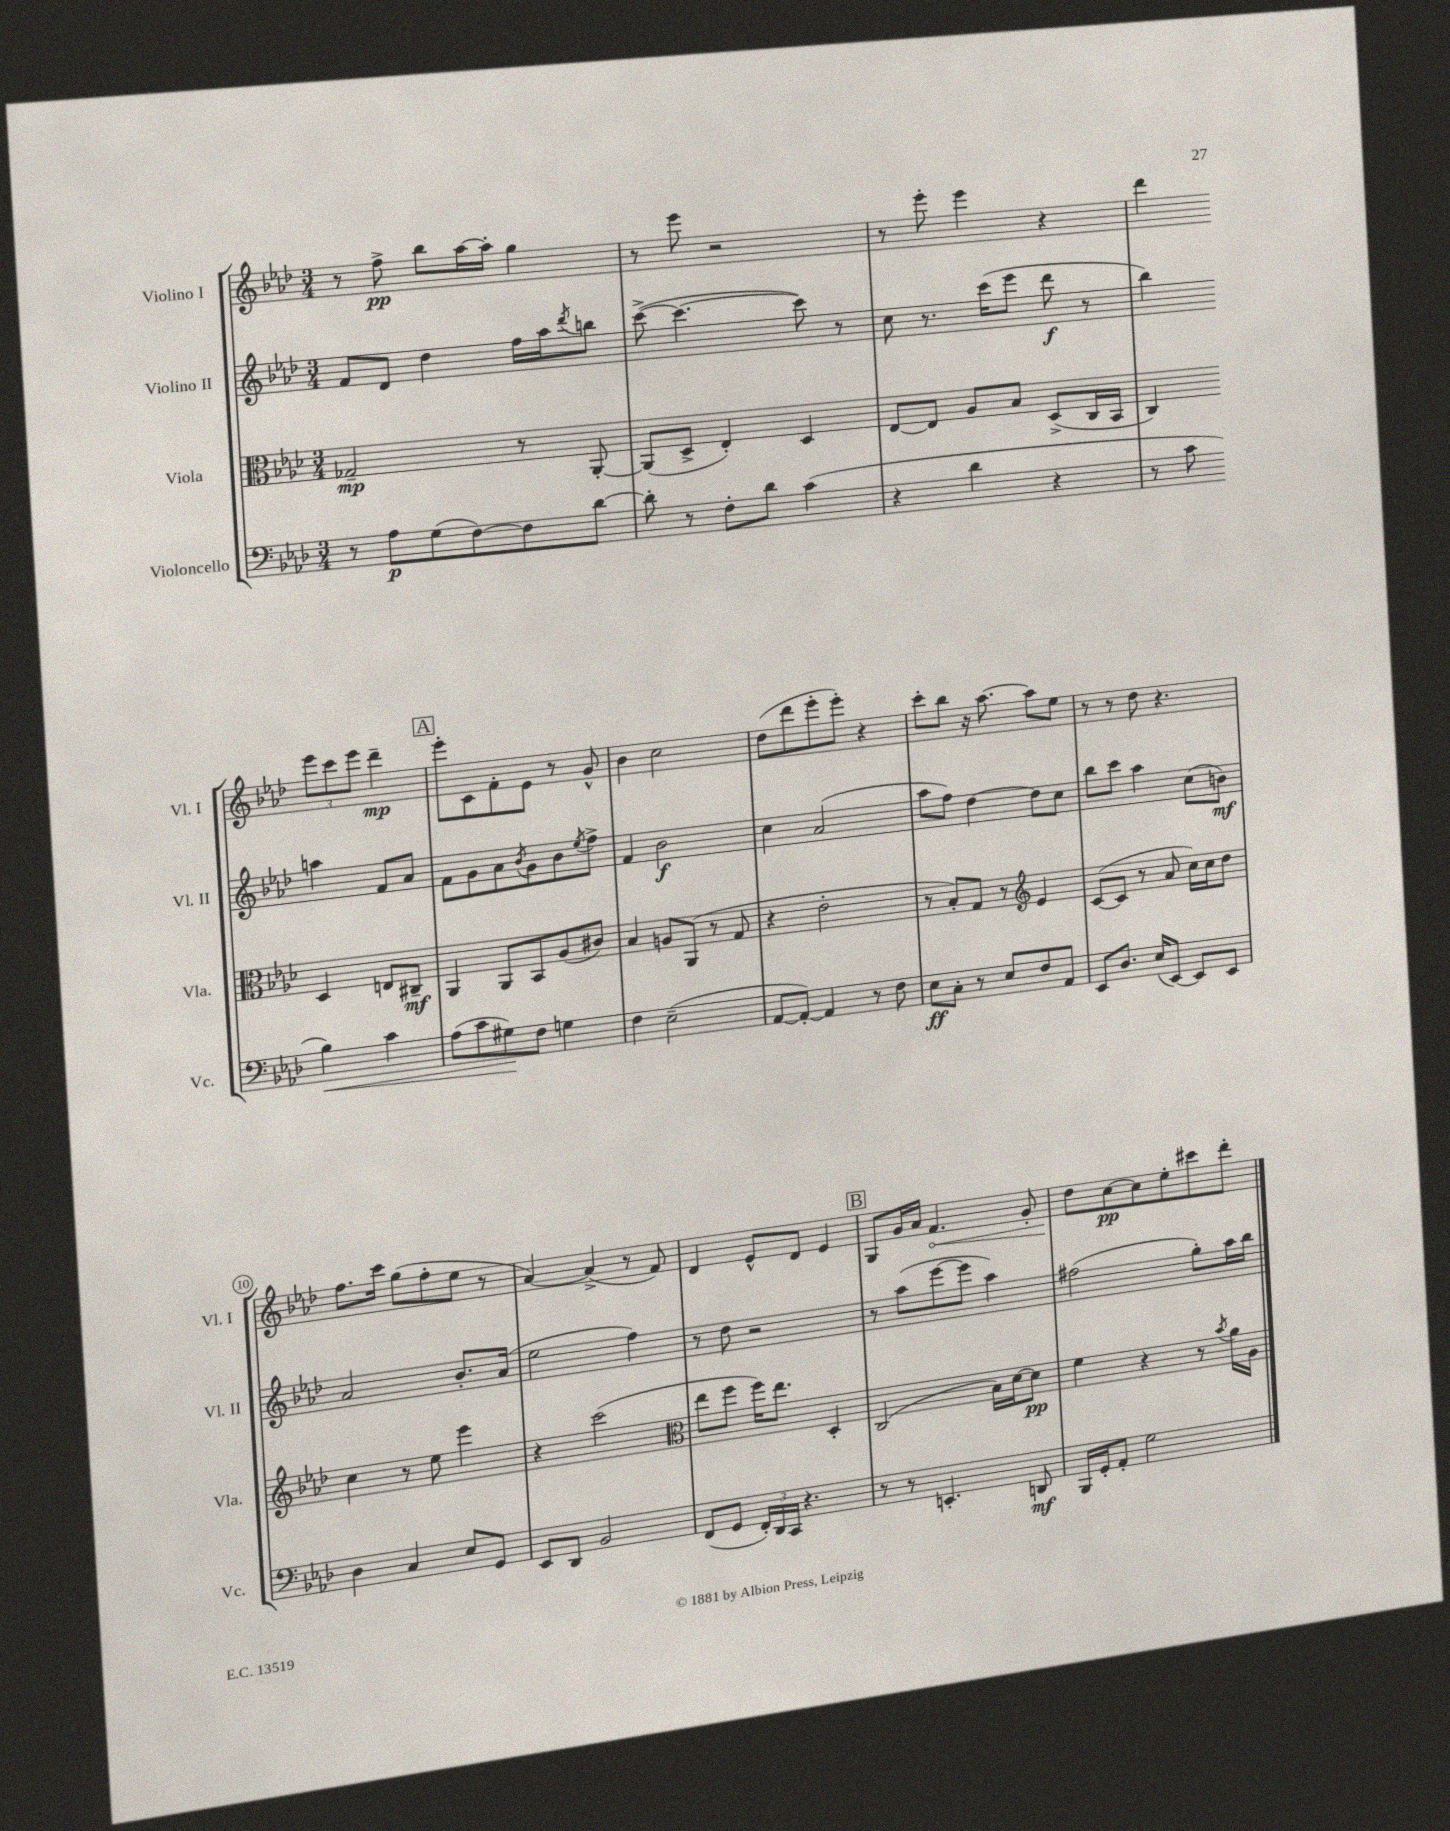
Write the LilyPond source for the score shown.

<<
\new StaffGroup <<
\new Staff = "s0" \with { instrumentName = "Violino I" shortInstrumentName = "Vl. I" } {
    \clef treble \key aes \major \numericTimeSignature \time 3/4
    r8 f''8->\pp bes''8 aes''16~ aes''16-. g''4 |
    r8 ees'''8 r2 |
    r8 ees'''8-. ees'''4 r4 |
    des'''4 \tuplet 3/2 { ees'''8 c'''8 ees'''8 } des'''4--\mp |
    \mark \markup { \box "A" } ees'''8-. c'8 f'8-. ees'8 r8 g'8-^ |
    bes'4 c''2 |
    des''8( des'''8 ees'''8-. ees'''8-.) r4 |
    c'''8-. bes''8 r16 aes''8.~ aes''8 ees''8 |
    r8 r8 des''8 r4. |
    f''8. c'''16 g''8( f''8-. ees''8 r8 |
    aes'4~) aes'4->( r8 f'8) |
    des'4 ees'8-^ des'8 ees'4 |
    \mark \markup { \box "B" } g8 g'16 aes'16 \once \override Hairpin.circled-tip = ##t f'4.\< g'8-. |
    des''8\! c''8~\pp c''8 ees''8-. cis'''8 des'''8-. \bar "|." |
}
\new Staff = "s1" \with { instrumentName = "Violino II" shortInstrumentName = "Vl. II" } {
    \clef treble \key aes \major \numericTimeSignature \time 3/4
    f'8 des'8 des''4 f''16 aes''16 \acciaccatura { des'''8 } b''8 |
    c'''8~->( c'''4.~ c'''8) r8 |
    c''8 r8. c'''16( ees'''8 des'''8\f r8 |
    bes''4) a''4 f'8 aes'8 |
    \mark \markup { \box "A" } f'8 g'8 aes'8 \acciaccatura { bes'8 } g'8 bes'8 \acciaccatura { ees''8 } f''8-> |
    f'4 bes'2\f |
    c''4 aes'2( |
    aes''8 f''8) des''4~ des''8 c''8 |
    bes''8 c'''8 aes''4 c''8( b'8\mf) |
    aes'2 bes'8.-. aes'16( |
    ees''2 f''4) |
    r8 des''8 r2 |
    \mark \markup { \box "B" } r8 aes''8( ees'''8~ ees'''8 aes''4) |
    fis''2( g''8-.) aes''16 bes''16 \bar "|." |
}
\new Staff = "s2" \with { instrumentName = "Viola" shortInstrumentName = "Vla." } {
    \clef alto \key aes \major \numericTimeSignature \time 3/4
    ges2--\mp r8 aes,8~-. |
    aes,8( des8-> ees4-.) des4 |
    ees8~ ees8 aes8 bes8 des8->( c16 bes,16 |
    c4) des4 e8 cis8--\mf |
    \mark \markup { \box "A" } aes,4 aes,8 bes,8 aes8( cis'8) |
    bes4 a8 aes,8( r8 g8 |
    r4 ees'2-. |
    r8 bes8-.) g8 r8 \clef treble ees'4 |
    c'8~( c'8 r8 aes'8 c''16) c''16 des''8 |
    c''4 r8 ees''8 ees'''4 |
    r4 c'''2( |
    \clef alto ees''8 f''8 f''16) ees''8. des4-. |
    \mark \markup { \box "B" } c2( bes16) des'16~ des'8\pp |
    f'4 r4 r8 \acciaccatura { bes'8 } aes'16 aes16 \bar "|." |
}
\new Staff = "s3" \with { instrumentName = "Violoncello" shortInstrumentName = "Vc." } {
    \clef bass \key aes \major \numericTimeSignature \time 3/4
    r8 aes8\p g8( f8~) f8 des'8~ |
    des'8-. r8 f8-. des'8 c'4( |
    r4 des'4 r4 |
    r8 c'8 bes4\<) c'4 |
    \mark \markup { \box "A" } aes8( c'8 gis8\!) f8 g4 |
    f4 ees2--( |
    aes,8~ aes,8~-.) aes,4 r8 f8 |
    ees8\ff c8-. r8 ees8 f8 aes,8 |
    ees,8 des8. ees16( ees,8~) ees,8 ees,8 |
    des4 c4 ees8 g,8 |
    ees,8 des,8 bes,2 |
    f,8( g,8 \tuplet 3/2 { f,16-.) des,16 c,16 } r4. |
    \mark \markup { \box "B" } r8 r8 e,4.-. d,8\mf |
    bes,,16 g,16-. aes,8-. g2 \bar "|." |
}
>>
>>
\layout { \context { \Score \override BarNumber.stencil = #(make-stencil-circler 0.1 0.3 ly:text-interface::print) } }
